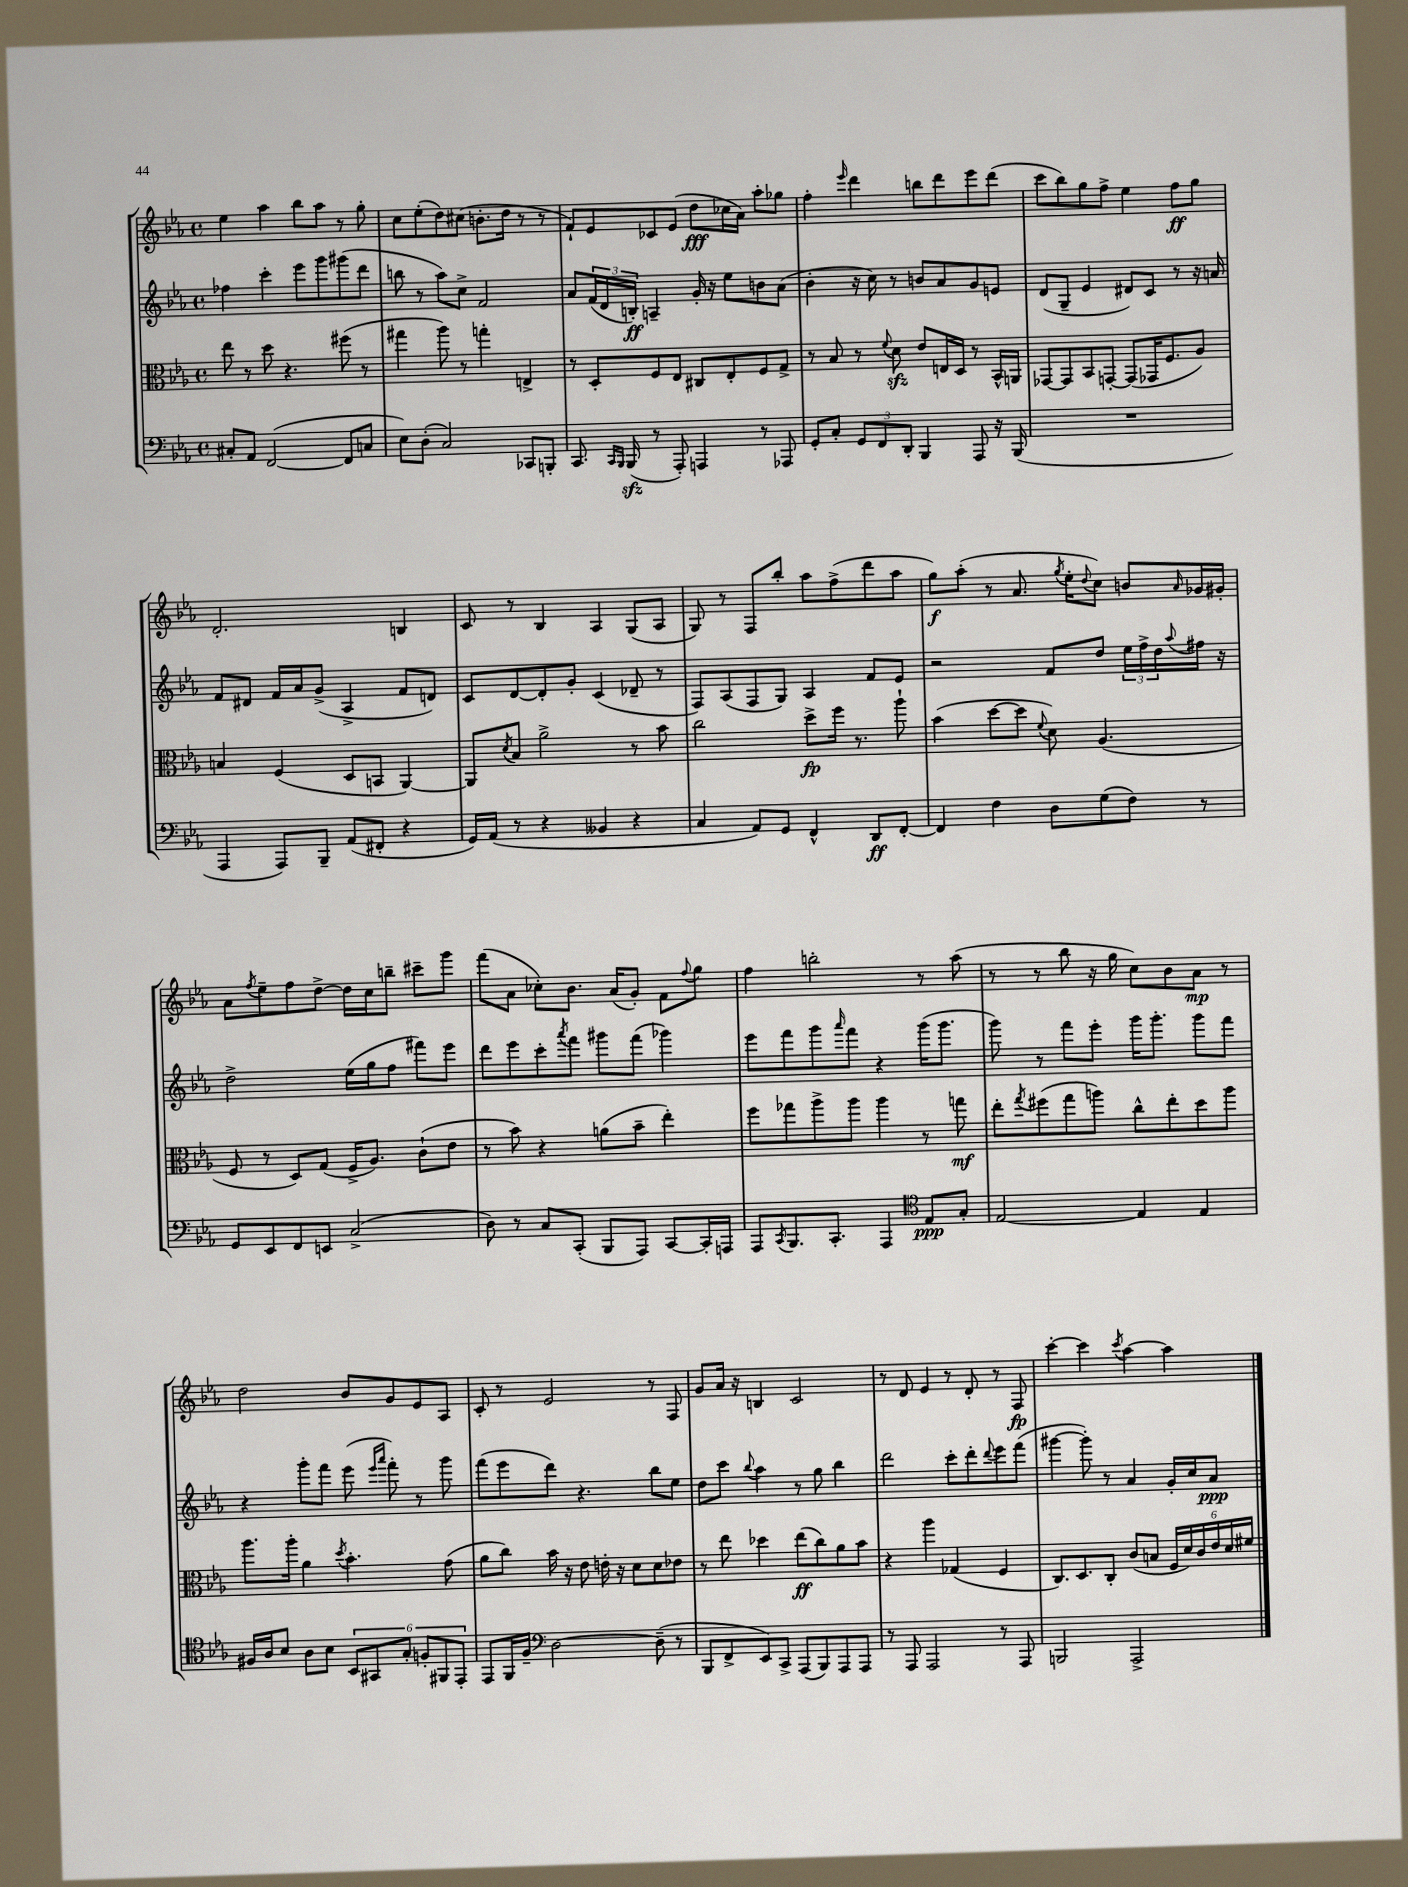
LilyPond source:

<<
\new StaffGroup <<
\new Staff = "s0" {
    \clef treble \key ees \major \defaultTimeSignature \time 4/4
    ees''4 aes''4 bes''8 aes''8 r8 g''8-. |
    c''8 ees''8-.( d''8) cis''8( b'8.-. d''16 r8 r8 |
    f'8-!) ees'8 ces'8 ees'8( d''8\fff ces''16 aes'16) aes''8-. ges''8 |
    f''4-. \grace { ees'''16 } d'''4 b''8 d'''8 ees'''8 d'''8( |
    c'''8 bes''8) g''8 f''8-> ees''4 f''8\ff g''8 |
    d'2.-. b4 |
    c'8 r8 bes4 aes4 g8( aes8 |
    g8) r8 f8 bes''8-. aes''8 f''8->( d'''8 aes''8 |
    g''8\f) aes''8-.( r8 aes'8. \acciaccatura { g''8 } ees''16-. \appoggiatura { d''8 } c''8) b'8 \grace { aes'16 } ges'16 gis'16-. |
    aes'8 \acciaccatura { f''8 } ees''8-- f''8 d''8~-> d''16 c''16 b''8-- cis'''8-- g'''8 |
    f'''8( aes'8 ces''8-.) bes'8. aes'16( g'8-.) f'8 \appoggiatura { f''8 } g''8 |
    f''4 b''2-. r8 aes''8( |
    r8 r8 bes''8 r16 g''16 c''8) bes'8 aes'8\mp r8 |
    d''2 bes'8 g'8 ees'8 aes8 |
    c'8-. r8 ees'2 r8 f8 |
    g'8 aes'16 r16 b4 c'2 |
    r8 d'8 ees'4 r8 d'8-. r8 f8\fp |
    c'''4~-. c'''4 \acciaccatura { c'''8 } aes''4~ aes''4 \bar "|." |
}
\new Staff = "s1" {
    \clef treble \key ees \major \defaultTimeSignature \time 4/4
    fes''4 c'''4-. ees'''8 g'''8 gis'''8( d'''8 |
    b''8 r8 aes''8) c''8-> f'2 |
    aes'8 \tuplet 3/2 { f'16( d'16 b16-.\ff) } a4-- g'16-. r16 ees''8 b'8 aes'8( |
    bes'4-. r16 c''16) r8 b'8 aes'8 g'8 e'8 |
    d'8( g8-- ees'4 dis'8) c'8 r8 r16 a'16 |
    f'8 dis'8 f'16 aes'16 g'8->( aes4-> f'8 d'8) |
    c'8 d'8~ d'8-. g'8-. c'4( des'8-- r8 |
    f8) aes8( f8 g8) aes4 f'8 ees'8 |
    r2 f'8 d''8 \tuplet 3/2 { ees''16 f''16-> d''16 } \appoggiatura { aes''8 } fis''16 r16 |
    d''2-> ees''16( g''16 f''8 fis'''8) ees'''8 |
    d'''8 ees'''8 c'''8-. \acciaccatura { aes'''8 } f'''8 gis'''8 f'''8( ges'''4) |
    ees'''8 f'''8 g'''8 \grace { aes'''16 } f'''8 r4 g'''16( g'''8. |
    g'''8) r8 f'''8 ees'''8-. g'''16 g'''8.-. g'''8 f'''8 |
    r4 g'''8-. f'''8 ees'''8( \grace { ees'''16 aes'''16 } f'''8-.) r8 g'''8 |
    f'''8( ees'''8 d'''8) r4. bes''8 ees''8 |
    d''8 c'''8 \appoggiatura { bes''8 } aes''4 r8 g''8 bes''4 |
    d'''2 c'''8-. d'''8-. \appoggiatura { d'''8 } ees'''8 f'''8( |
    gis'''4~ gis'''8-.) r8 aes'4 g'16-. c''16 aes'8\ppp \bar "|." |
}
\new Staff = "s2" {
    \clef alto \key ees \major \defaultTimeSignature \time 4/4
    ees''8 r8 d''8 r4. fis''8( r8 |
    gis''4 aes''8) r8 g''4-. e4-> |
    r8 d8-. f8 ees8 cis8 ees8-. f8 g8-> |
    r8 bes8 r8 \appoggiatura { f'8 } d'8\sfz ees'8 e16 d16 r8 bes,16-^ a,16 |
    ges,8~ ges,8 bes,8 g,8~-. g,8( ges,16 f8. aes8) |
    b4 f4( d8 b,8 aes,4~) |
    aes,8 \acciaccatura { d'8 } bes8 aes'2-> r8 bes'8 |
    c''2 d''8->\fp f''16 r8. aes''8-! |
    bes'4( d''8~ d''8 \appoggiatura { f'8 } d'8) aes4.( |
    f8 r8 d8) g8( f16-> aes8.) c'8-!( ees'8 |
    r8 bes'8) r4 a'8( bes'8-- ees''4-.) |
    f''8 ges''8 aes''8-> aes''8 aes''4 r8 g''8\mf |
    ees''8-. \acciaccatura { g''8 } fis''8( g''8 a''8) c''8-^ ees''8-. d''8 a''8 |
    aes''8. aes''16-. aes'4 \acciaccatura { d''8 } bes'4.-. g'8( |
    aes'8 c''8) bes'16 r16 ees'8 e'16-. r16 d'8 d'8 ees'8 |
    r8 ees''8 des''4 ees''8\ff( c''8) aes'8 bes'8 |
    r4 aes''4 ges4( f4 |
    c8.) d8. c8-. c'8( b8 \tuplet 6/4 { f16 d'16) c'16 ees'16 d'16 fis'16 } \bar "|." |
}
\new Staff = "s3" {
    \clef bass \key ees \major \defaultTimeSignature \time 4/4
    cis8-. aes,8 f,2~( f,8 c8 |
    ees8) d8-.( c2) ces,8 b,,8-. |
    c,8. \grace { c,16 bes,,16 } bes,,16\sfz( r8 aes,,8-.) a,,4 r8 aes,,8 |
    g,8-. c8-. \tuplet 3/2 { g,8 f,8 d,8-. } bes,,4 aes,,8 r16 bes,,16( |
    R1 |
    aes,,4 aes,,8) bes,,8-- aes,8( fis,8-. r4 |
    g,16) aes,16( r8 r4 beses,4 r4 |
    c4 aes,8) g,8 f,4-^ d,8\ff f,8~-. |
    f,4 f4 d8 g8( f8) r8 |
    g,8 ees,8 f,8 e,8 c2->( |
    d8) r8 c8 c,8-.( bes,,8 aes,,8) c,8~ c,16-. a,,16 |
    aes,,8 \acciaccatura { c,8 } bes,,8. c,8.-. aes,,4 \clef tenor ees8\ppp g8-. |
    ees2~ ees4 ees4 |
    fis16 aes16 bes8 aes8 bes8 \tuplet 6/4 { bes,8 gis,8 g8-. f8-. fis,8 ees,8-. } |
    ees,8 f,16 f16-- \clef bass d2~ d8--( r8 |
    bes,,8 f,8-> ees,8) c,8-> aes,,8( bes,,8) aes,,8 aes,,8 |
    r8 aes,,8 aes,,2 r8 aes,,8 |
    b,,2 aes,,2-> \bar "|." |
}
>>
>>
\layout { \context { \Score \remove "Bar_number_engraver" } }
